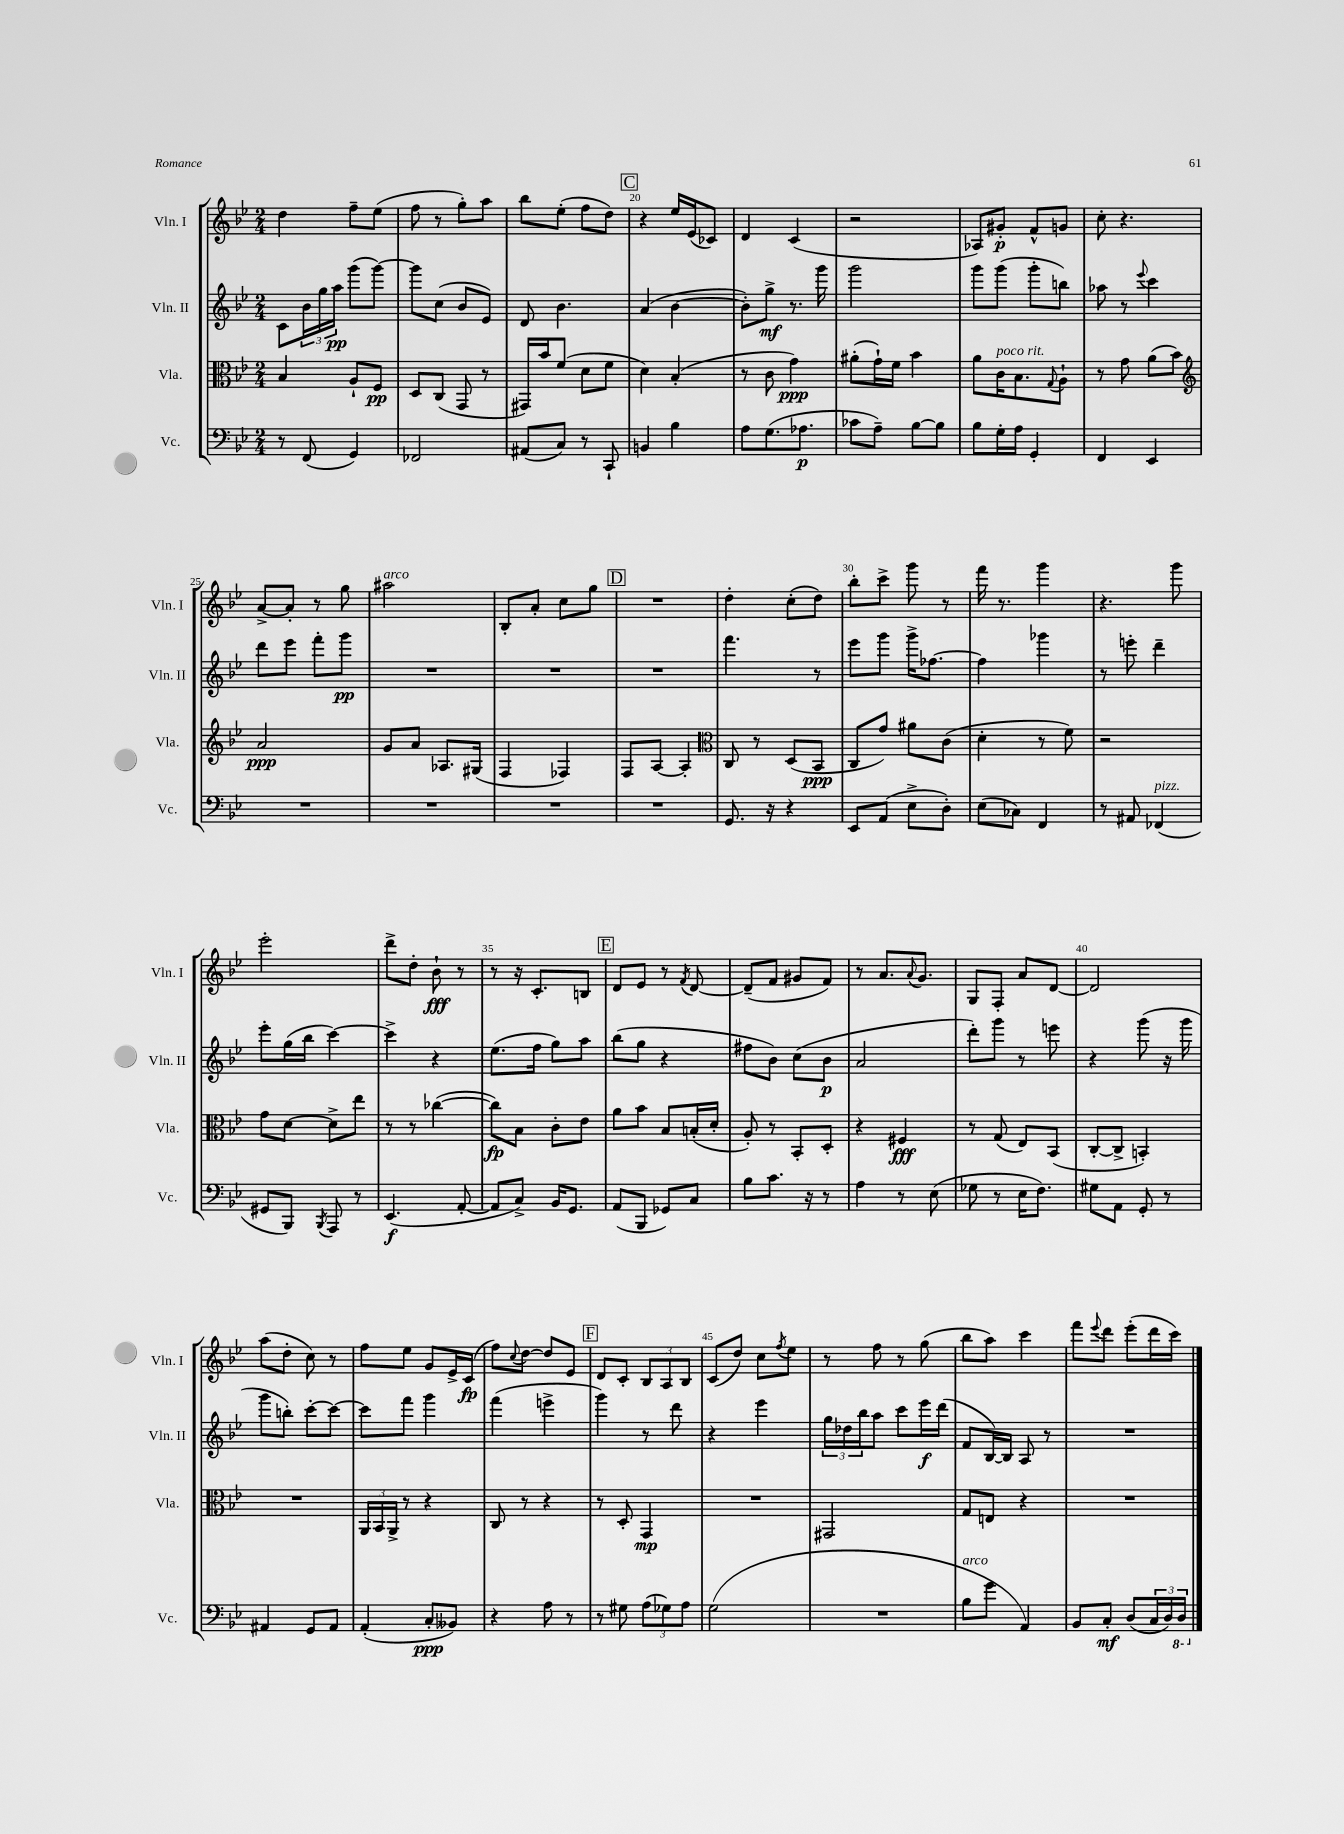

**kern	**kern	**kern	**kern
*staff4	*staff3	*staff2	*staff1
*clefF4	*clefC3	*clefG2	*clefG2
*k[b-e-]	*k[b-e-]	*k[b-e-]	*k[b-e-]
*M2/4	*M2/4	*M2/4	*M2/4
8r	4B-	8c	4dd
(8FF	.	24b-	.
.	.	24gg	.
.	.	24aa	.
4GG)	8A`	(8ggg	8ff~
.	8F	[8ggg)	(8ee-
=	=	=	=
2FF-	8D	8ggg]	8ff
.	(8C	(8cc	8r
.	8GG	8b-	8gg')
.	8r	8e-)	8aa
=	=	=	=
(8AA#	16GG#)	8d	8bb-
.	16b-	.	.
8C)	(8f	4.b-	(8ee-'
8r	8d	.	8ff
8CC`	8f	.	8dd)
=	=	=	=
4BB	4d)	(4a	4r
4B-	(4B-'	[4b-	16ee-
.	.	.	(16e-
.	.	.	8c-)
=	=	=	=
8A	8r	8b-'])	4d
(8.G	8c	8gg^	.
.	4g)	8.r	(4c
8.A-	.	.	.
.	.	16ggg	.
=	=	=	=
8c-	(8a#'	2ggg	2r
8A~)	16g`)	.	.
.	16f	.	.
[8B-	4b-	.	.
8B-]	.	.	.
=	=	=	=
8B-	8a	8ggg	8A-)
16G'	16c	(8ggg	8g#'
16A	8.B-	.	.
4GG'	.	8ggg'	8f^^
.	8qqG	.	.
.	8A`	8bb)	8g
=	=	=	=
4FF	8r	8aa-	8cc'
.	8g	8r	4.r
.	.	8qqeee-	.
4EE-	(8a	4ccc	.
.	8b-)	.	.
=	=	=	=
*	*clefG2	*	*
2r	2a	8ddd	[8a^
.	.	8eee-	8a']
.	.	8fff'	8r
.	.	8ggg	8gg
=	=	=	=
2r	8g	2r	2aa#
.	8a	.	.
.	8.A-	.	.
.	(16G#	.	.
=	=	=	=
2r	4F	2r	8B-'
.	.	.	8a'
.	4F-)	.	8cc
.	.	.	8gg
=	=	=	=
2r	8F	2r	2r
.	[8A	.	.
.	4A']	.	.
=	=	=	=
*	*clefC3	*	*
8.GG	8C	4.fff	4dd'
.	8r	.	.
16r	.	.	.
4r	(8D	.	(8cc'
.	8BB-	8r	8dd)
=	=	=	=
8EE-	8C	8eee-	8bb-'
(8AA	8g)	8ggg	8ccc^
8E-^	8a#	16ggg^	8ggg
.	.	[8.ff-	.
8D')	(8c	.	8r
=	=	=	=
(8E-	4d'	4ff-]	16fff
.	.	.	8.r
8C-)	.	.	.
4FF	8r	4ggg-	4ggg
.	8f)	.	.
=	=	=	=
8r	2r	8r	4.r
8AA#	.	8eee'	.
(4FF-	.	4ddd~	.
.	.	.	8ggg
=	=	=	=
8GG#	8g	8eee-'	2eee-'
8BBB-)	[8d	(16gg	.
.	.	16bb-	.
8qBBB-	.	.	.
8AAA	8d^]	[4ccc)	.
8r	8ee-	.	.
=	=	=	=
(4.EE-	8r	4ccc^]	8ddd^
.	8r	.	8dd'
.	([4cc-	4r	8b-`
[8AA'	.	.	8r
=	=	=	=
8AA]	8cc-])	(8.ee-	8r
8C^)	8B-	.	16r
.	.	16ff	8.c'
16BB-	8c'	8gg)	.
8.GG	.	.	.
.	8e-	8aa	8B
=	=	=	=
(8AA	8a	(8bb-	8d
8BBB-	8b-	8gg	8e-
8GG-)	8B-	4r	8r
.	.	.	8qf
8C	(16B'	.	[8d
.	16d'	.	.
=	=	=	=
8B-	8A')	8ff#	(8d~]
8.c	8r	8b-)	8f
.	8BB-'	(8cc	8g#
16r	.	.	.
8r	8D'	8b-	8f)
=	=	=	=
4A	4r	2a	8r
.	.	.	8.a
8r	4F#	.	.
.	.	.	8qqa
.	.	.	8.g
(8E-	.	.	.
=	=	=	=
8G-	8r	8ddd')	8G
8r	(8G	8ggg	8F'
16E-	8E-)	8r	8a
8.F)	.	.	.
.	(8BB-	8eee	[8d
=	=	=	=
8G#	[8C'	4r	2d]
8AA	8C^]	.	.
8GG'	4BB')	(8ggg	.
8r	.	16r	.
.	.	16ggg	.
=	=	=	=
4AA#	2r	8ggg	(8aa
.	.	8bb')	8dd'
8GG	.	[8ccc'	8cc)
8AA#	.	8ccc_	8r
=	=	=	=
(4AA'	24AA	8ccc]	8ff
.	24BB-	.	.
.	24AA^	.	.
.	8r	8fff	8ee-
8C'	4r	4ggg	8g
8BB--)	.	.	16e-^
.	.	.	(16c
=	=	=	=
4r	8C	(4fff	8ff)
.	.	.	8qqcc
.	8r	.	[8dd
8A	4r	4eee^	8dd]
8r	.	.	8e-
=	=	=	=
8r	8r	4ggg)	8d
8G#	8D'	.	8c'
(12A	4GG	8r	12B-
12G-)	.	.	12A
.	.	8ddd	.
12A	.	.	12B-
=	=	=	=
(2G	2r	4r	(8c
.	.	.	8dd)
.	.	4eee-	8cc
.	.	.	8qff
.	.	.	8ee-
=	=	=	=
2r	2GG#	24gg	8r
.	.	24dd-	.
.	.	24bb-	.
.	.	8aa	8ff
.	.	8ccc	8r
.	.	16eee-	(8gg
.	.	(16ddd	.
=	=	=	=
8B-	8G	8f	8bb-
8g	8E	[16B-)	8aa)
.	.	16B-]	.
4AA)	4r	8A	4ccc
.	.	8r	.
=	=	=	=
8BB-	2r	2r	8fff
.	.	.	8qqeee-
8C'	.	.	8ddd
(8D	.	.	(8eee-'
24C	.	.	16ddd
24D)	.	.	.
.	.	.	16ccc)
24DD	.	.	.
==	==	==	==
*-	*-	*-	*-
